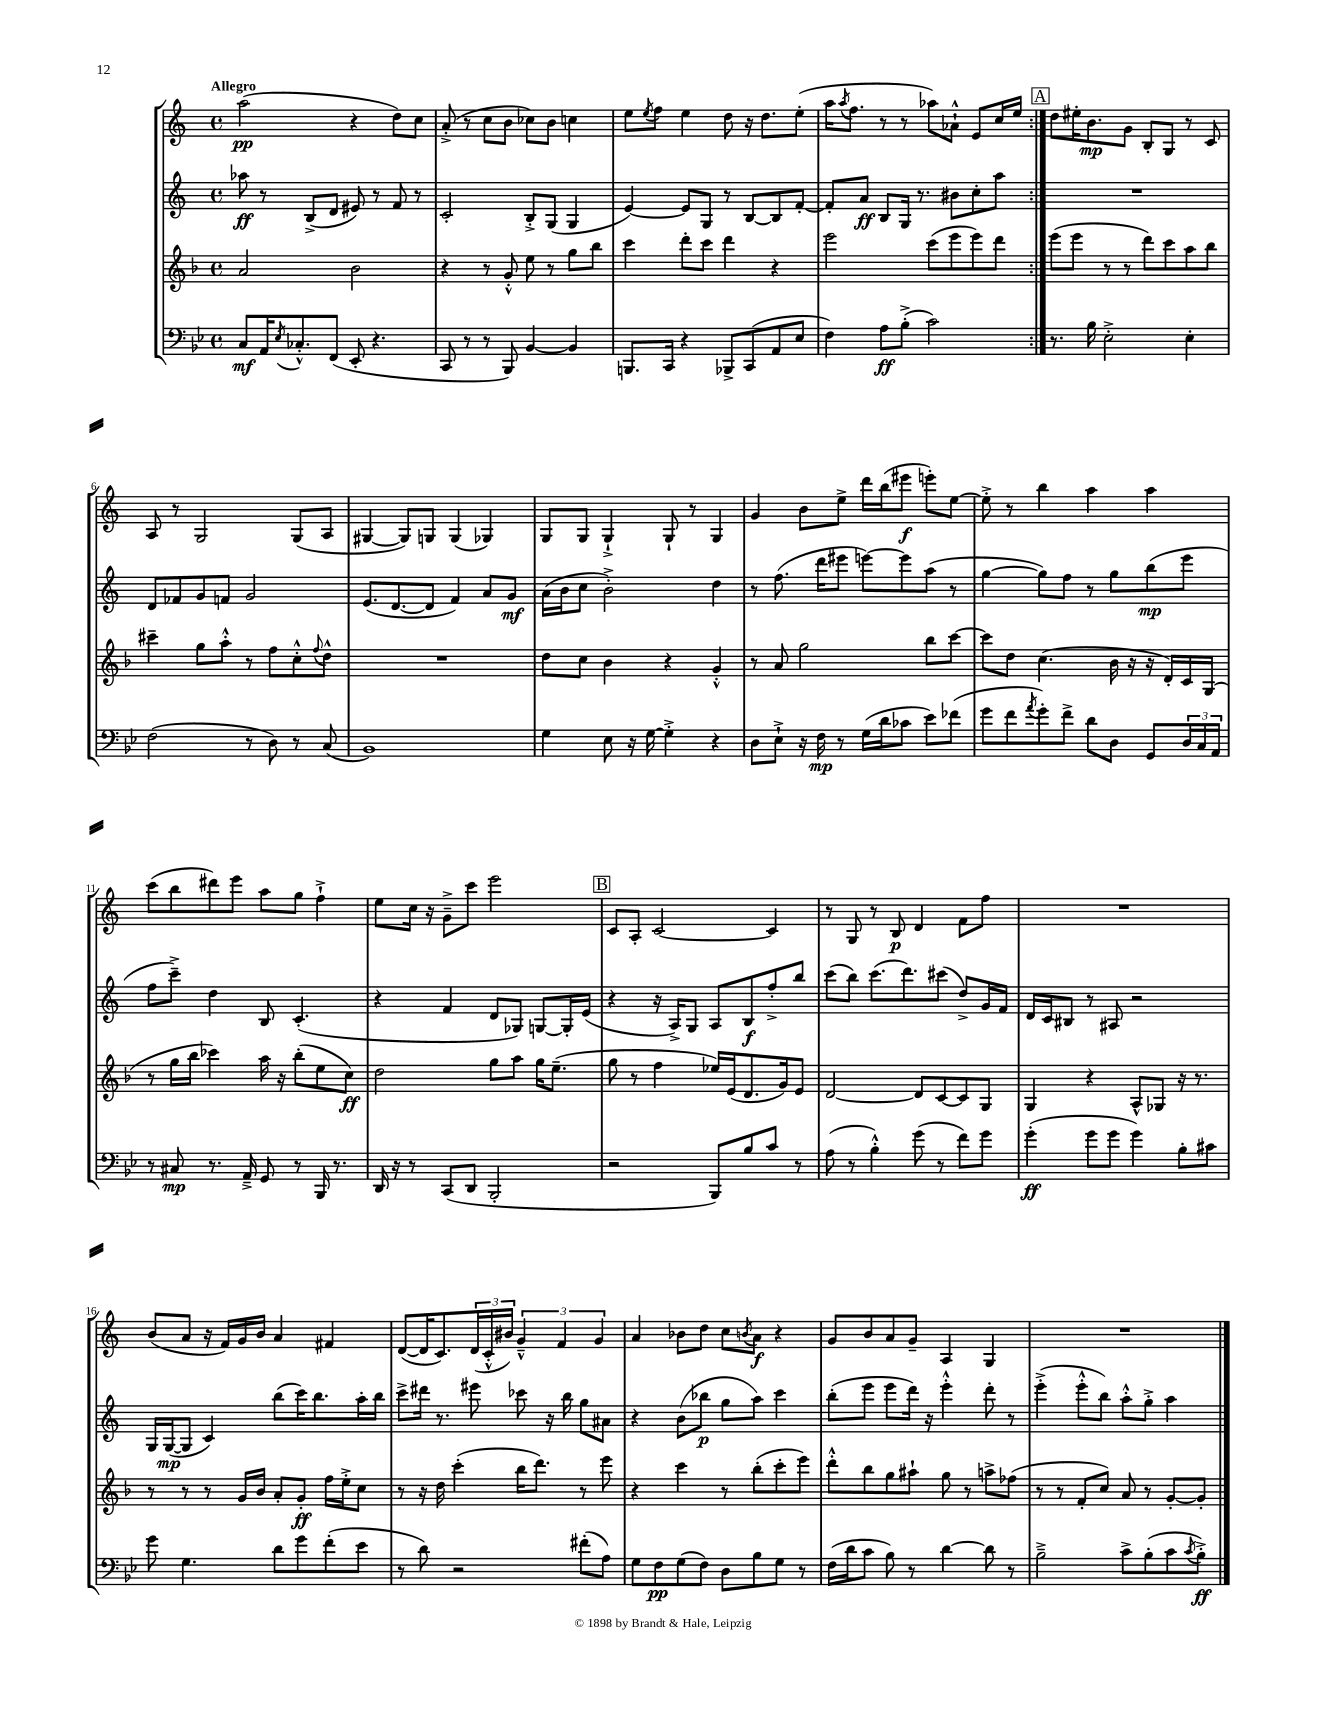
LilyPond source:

<<
\new StaffGroup <<
\new Staff = "s0" {
    \clef treble \key c \major \defaultTimeSignature \time 4/4 \tempo "Allegro"
    \repeat volta 2 { a''2\pp( r4 d''8) c''8 |
    a'8-.->( r8 c''8 b'8 ces''8) b'8 c''4 |
    e''8 \acciaccatura { e''8 } f''8 e''4 d''8 r16 d''8. e''8-.( |
    a''16 \acciaccatura { a''8 } f''8. r8 r8 aes''8) aes'8-!-^ e'8 c''16 e''16 | }
    \mark \markup { \box "A" } d''8 eis''16-. b'8.\mp g'8 b8-. g8 r8 c'8 |
    a8 r8 g2 g8( a8 |
    gis4~ gis8) g8 g4( ges4) |
    g8 g8 g4-!-> g8-! r8 g4 |
    g'4 b'8 e''8-> d'''16 b''16( eis'''8\f e'''8-.) e''8~ |
    e''8-.-> r8 b''4 a''4 a''4 |
    c'''8( b''8 dis'''8) e'''8 a''8 g''8 f''4-!-> |
    e''8 c''16 r16 g'8---> c'''8 e'''2 |
    \mark \markup { \box "B" } c'8 a8-. c'2~ c'4 |
    r8 g8 r8 b8\p d'4 f'8 f''8 |
    R1 |
    b'8( a'8 r16 f'16) g'16 b'16 a'4 fis'4 |
    d'8~( d'16 c'8.) \tuplet 3/2 { d'16( c'16-.-^ bis'16) } \tuplet 3/2 { g'4---^ f'4 g'4 } |
    a'4 bes'8 d''8 c''8 \acciaccatura { b'8 } a'8\f r4 |
    g'8 b'8 a'8 g'8-- a4 g4 |
    R1 \bar "|." |
}
\new Staff = "s1" {
    \clef treble \key c \major \defaultTimeSignature \time 4/4
    \repeat volta 2 { aes''8\ff r8 b8->( d'8 eis'8) r8 f'8 r8 |
    c'2-. b8-.-> g8( g4 |
    e'4~) e'8 g8 r8 b8~ b8 f'8~-. |
    f'8-. a'8\ff b8 g16 r8. bis'8 c''8-. a''8 | }
    \mark \markup { \box "A" } R1 |
    d'8 fes'8 g'8 f'8 g'2 |
    e'8.( d'8.~ d'8 f'4) a'8 g'8\mf |
    a'16( b'16 c''8 b'2-.->) d''4 |
    r8 f''8.( d'''16 eis'''8 e'''8~) e'''8 a''8( r8 |
    g''4~ g''8) f''8 r8 g''8 b''8\mp( e'''8 |
    f''8 c'''8--->) d''4 b8 c'4.-.( |
    r4 f'4 d'8 ges8) g8~ g16-. e'16( |
    \mark \markup { \box "B" } r4 r16 a16->) g8 a8 b8\f f''8-.-> b''8 |
    c'''8( b''8) c'''8.( d'''8.) cis'''8( d''8->) g'16 f'16 |
    d'16 c'16 bis8 r8 ais8 r2 |
    g16 g16~\mp( g8 c'4) b''8( c'''16) b''8. a''16-. b''16 |
    c'''8-> dis'''16 r8. eis'''8 ces'''8 r16 b''16 g''8 ais'8 |
    r4 b'8( bes''8\p g''8 a''8) c'''4 |
    b''8-.( e'''8 e'''8 d'''16) r16 e'''4-.-^ d'''8-. r8 |
    e'''4-.->( e'''8-.-^ b''8) a''8-.-^ g''8-.-> a''4 \bar "|." |
}
\new Staff = "s2" {
    \clef treble \key f \major \defaultTimeSignature \time 4/4
    \repeat volta 2 { a'2 bes'2 |
    r4 r8 g'8-.-^ e''8 r8 g''8 bes''8 |
    c'''4 d'''8-. c'''8 d'''4 r4 |
    e'''2 c'''8( e'''8 e'''8) d'''8 | }
    \mark \markup { \box "A" } e'''8( e'''8 r8 r8 d'''8) c'''8 a''8 bes''8 |
    cis'''4-- g''8 a''8-.-^ r8 f''8 c''8-.-^ \appoggiatura { f''8 } d''8-^ |
    R1 |
    d''8 c''8 bes'4 r4 g'4-.-^ |
    r8 a'8 g''2 bes''8 c'''8~ |
    c'''8 d''8 c''4.( bes'16 r16 r16 d'16-.) c'16 g16( |
    r8 g''16 bes''16 ces'''4) a''16 r16 bes''8-.( e''8 c''8\ff) |
    d''2 g''8 a''8 g''16 e''8.--( |
    \mark \markup { \box "B" } g''8 r8 f''4 ees''16) e'16( d'8. g'16) e'8 |
    d'2~ d'8 c'8~ c'8 g8 |
    g4 r4 a8-^ ges8 r16 r8. |
    r8 r8 r8 g'16 bes'16 a'8-. g'8-.\ff f''16 e''16-.-> c''8 |
    r8 r16 d''16 c'''4-.( bes''16 d'''8.) r8 e'''8 |
    r4 c'''4 r8 bes''8-.( c'''8-. e'''8) |
    d'''8-.-^ bes''8 g''8 ais''8-! g''8 r8 a''8-> fes''8( |
    r8 r8 f'8-. c''8) a'8 r8 g'8~-. g'8-. \bar "|." |
}
\new Staff = "s3" {
    \clef bass \key bes \major \defaultTimeSignature \time 4/4
    \repeat volta 2 { c8\mf a,16 \acciaccatura { ees8 } ces8.-.-^ f,8( ees,8-. r4. |
    c,8 r8 r8 bes,,8) bes,4~ bes,4 |
    b,,8. c,16 r4 bes,,8-> c,8( a,8 ees8 |
    f4) a8\ff bes8-.->( c'2) | }
    \mark \markup { \box "A" } r8. bes16 ees2-.-> ees4-. |
    f2( r8 d8) r8 c8( |
    bes,1) |
    g4 ees8 r16 g16~ g4-.-> r4 |
    d8 ees8-!-> r16 f16\mp r8 g16( d'16 ces'8 ees'8) fes'8( |
    g'8 f'8 \acciaccatura { a'8 } g'8-.) f'8-> d'8 d8 g,8 \tuplet 3/2 { d16 c16 a,16 } |
    r8 cis8\mp r8. a,16---> g,8 r8 bes,,16 r8. |
    d,16 r16 r8 c,8( d,8 bes,,2-. |
    \mark \markup { \box "B" } r2 bes,,8) bes8 c'8 r8 |
    a8( r8 bes4-.-^) g'8( r8 f'8) g'8 |
    g'4-.\ff( g'8 g'8 g'4) bes8-. cis'8 |
    g'8 g4. d'8 g'8 f'8-.( ees'8 |
    r8 d'8) r2 fis'8-.( a8) |
    g8 f8\pp g8( f8) d8 bes8 g8 r8 |
    f16( d'16 c'8 bes8) r8 d'4~ d'8 r8 |
    bes2---> c'8-> bes8-.( c'8 \acciaccatura { c'8 } bes8-.->\ff) \bar "|." |
}
>>
>>
